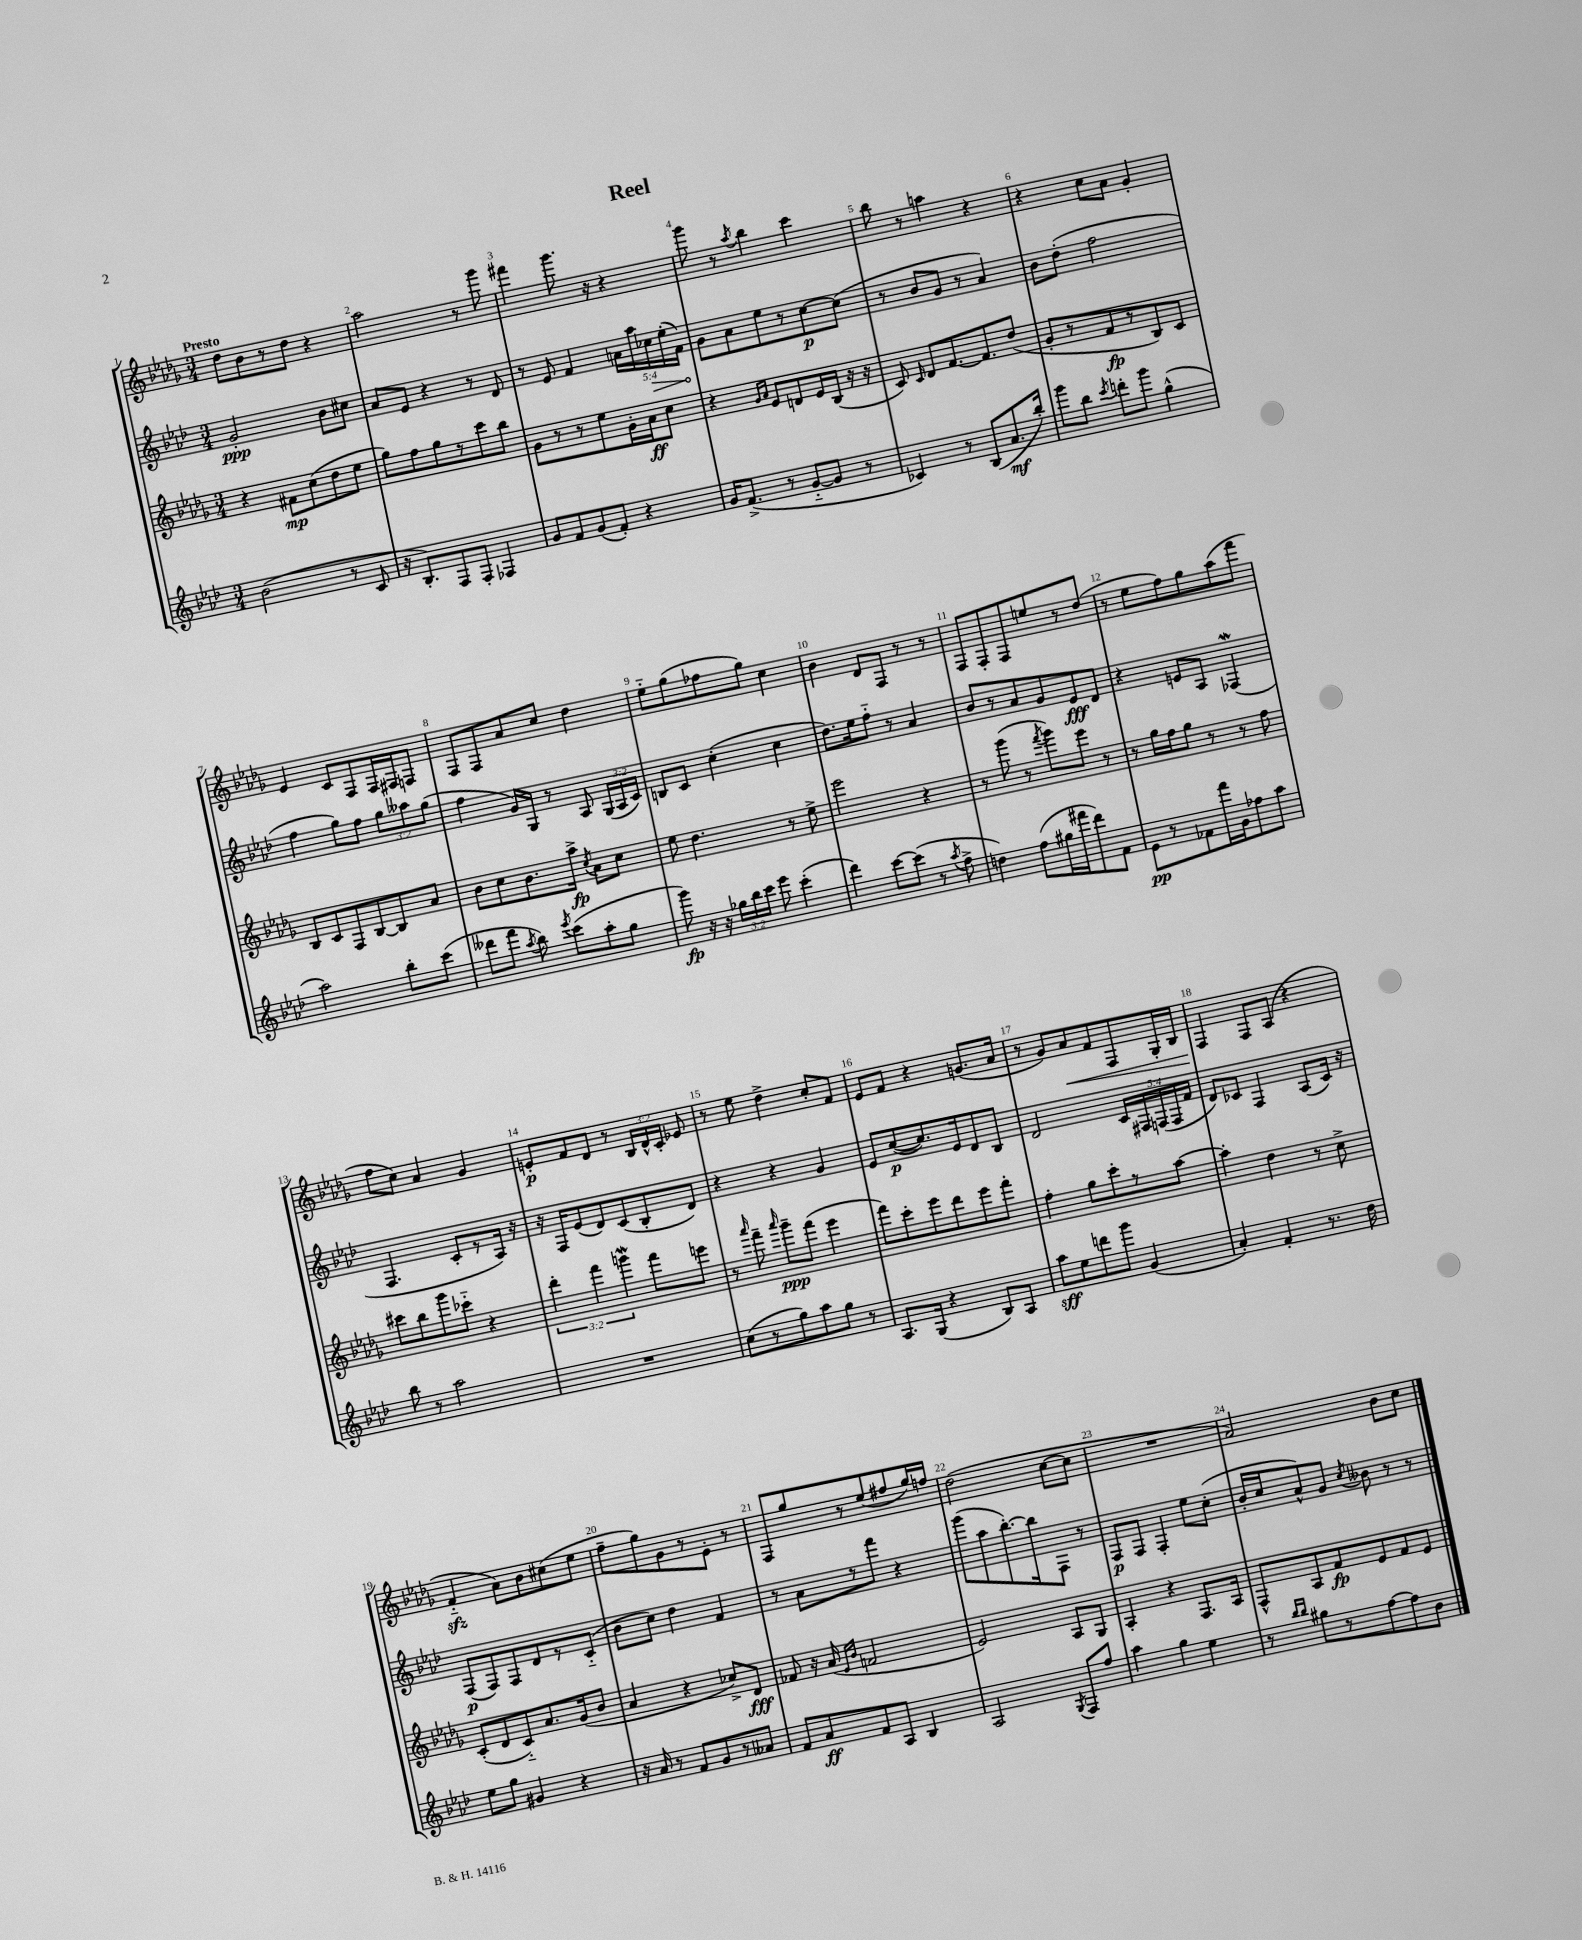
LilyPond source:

\header { title = "Reel" }
<<
\new StaffGroup <<
\new Staff = "s0" {
    \clef treble \key des \major \numericTimeSignature \time 3/4 \override Staff.TupletNumber.text = #tuplet-number::calc-fraction-text \tempo "Presto"
    \autoBeamOff des''8[ bes'8 r8 des''8] r4 |
    aes''2 r8 ges'''8 |
    fis'''4 ges'''8. r16 r4 |
    ges'''8 r8 \acciaccatura { aes''8 } bes''4 c'''4 |
    bes''8 r8 a''4 r4 |
    r4 c''8[ aes'8] ges'4-. |
    ees'4 c'8[ f8 f16 fis16 f8] |
    f8[ f8 aes'8 c''8] des''4 |
    ees''8[-_ ges''8( fes''8 ges''8]) c''4 |
    bes'4 des'8[ f8] r8 r8 |
    f8[ f8-. f8 e''8 r8 des''8]( |
    r8 ees''8[ f''8) ges''8 aes''8( f'''8] |
    f''8[ c''8]) aes'4 ges'4 |
    e'8[-.\p f'8 des'8] r8 \tuplet 3/2 { bes16[ des'16-^ c'16]-. } ees'8 |
    r8 ees''8 des''4-> c''8[-. f'8] |
    ees'8[ f'8] r4 g'8.[( aes'16] |
    r8 ges'8[) aes'8\< f'8 f8 ges16-. bes16] |
    f4\! f8[ aes8]( r4 |
    f'4-_\sfz aes'8[) bes'8 cis''8( ees''8] |
    f''8[-- ges''8) ges'8 r8 ees'8]-. r8 |
    f8[ ges''8 r8 ees''8( fis''8 ges''16) f''16] |
    des''2( c''8[~ c''8] |
    R2. |
    aes'2) bes'8[ c''8] \bar "|." |
}
\new Staff = "s1" {
    \clef treble \key aes \major \numericTimeSignature \time 3/4 \override Staff.TupletNumber.text = #tuplet-number::calc-fraction-text
    \autoBeamOff g'2-.\ppp bes'8[ cis''8] |
    aes'8[ ees'8] r4 r8 des'8 |
    r8 ees'8 f'4 \tuplet 5/4 { a'16[ aes''16 \once \override Hairpin.circled-tip = ##t ces''16\> ees''16-.( f'16]\!) } |
    g'8[ aes'8 ees''8 r8 c''8~\p c''8]( |
    r8 bes'8[ g'8] r8 aes'4) |
    bes'8[ des''8]-.( f''2 |
    f''4 g''8[) f''8] \tuplet 3/2 { g''8[ aeses''8 g''8]( } |
    f''4 g'16[) g16] r8 aes8 \tuplet 3/2 { g16[( aes16 c'16]) } |
    b8[ c'8] c''4-.( c''4 |
    des''8.[) ees''16 f''8]-_ r8 aes'4 |
    bes'8[ r8 aes'8 g'8 ees'8\fff des'8] |
    r4 e'8[ aes8] fes4\mordent( |
    f4. c'8[-. r8 aes16]) r16 |
    r16 f16[ ees'8( des'8) c'8( bes8-. des'8]) |
    r4 r4 g'4 |
    ees'8[ c''8~\p( c''8.) ees'16 des'8 bes8] |
    des'2 \tuplet 5/4 { c'16[ fis16 f16( f16 f'16] } |
    des'8[) ces'8] f4 aes8[( ces'16]) r16 |
    f8[\p( f8) f8 des'8 r8 c'8]-_( |
    bes'8[ c''8]) des''4 f'4 |
    r8 aes'8[ r8 f'''8] r4 |
    g'''8[( aes''8 bes''8.~-.) bes''16 f8] r8 |
    f8[\p f8] f4-. ees''8[ c''8]-.( |
    bes'16[-. c''16 aes'8-^) g'8] \acciaccatura { c''8 } beses'8 r8 r8 \bar "|." |
}
\new Staff = "s2" {
    \clef treble \key des \major \numericTimeSignature \time 3/4 \override Staff.TupletNumber.text = #tuplet-number::calc-fraction-text
    \autoBeamOff r4 fis'8[\mp c''8( des''8 ees''8] |
    ges''8[) f''8 ges''8 r8 c'''8 bes''8] |
    ges'8[ r8 r8 ees''8 ges'16-. aes'16\ff c''8] |
    r4 \grace { ges'16[ aes'16] } ees'8[ d'8 ees'16 bes16]( r16 r16 |
    c'8) \grace { c'16 } des'8[ f'8.~ f'8. des''8]( |
    ges'8[-. r8 f'8\fp r8 bes8) c'8] |
    bes8[ c'8 f8 bes8~ bes8 aes'8] |
    bes'8[ c''8 bes'8. aes''16]->\fp \acciaccatura { c''8 } aes'8[ c''8] |
    ees''8 des''4. r8 ees''8-> |
    ees'''2 r4 |
    r8 ges'''8( r8 \acciaccatura { f'''8 } ges'''8[) ees'''8] r8 |
    r8 ges''16[ f''16 ges''8] r8 r8 f''8 |
    cis'''8[ bes''8 ges'''8 ces'''8]-_ r4 |
    \tuplet 3/2 { des'''4-. f'''4 g'''4\mordent } f'''8[ e'''8] |
    r8 \grace { aes'''16 } f'''8-- \grace { aes'''16 } ges'''8[--\ppp f'''8]( ees'''4 |
    f'''8[) c'''8-. ees'''8 des'''8 ees'''8 f'''8]-. |
    f''4-. ges''8[ c'''8-. r8 aes''8]~ |
    aes''4-. des''4 r8 c''8-> |
    c'8[-.( des'8 c'8-_) aes'8. ges'16( bes'8] |
    aes'4 r4 ces''8[->) des'8]\fff |
    fes'8 r16 aes'16( \grace { ees'16[ bes'16] } f'2 |
    ees'2) aes8[ ges8] |
    aes4-. r4 f8.[ aes16] |
    f8[-^ aes8 f'8\fp ees'8 f'8 ees'8] \bar "|." |
}
\new Staff = "s3" {
    \clef treble \key aes \major \numericTimeSignature \time 3/4 \override Staff.TupletNumber.text = #tuplet-number::calc-fraction-text
    \autoBeamOff bes'2( r8 c'8 |
    r16 bes8.[-.) f8 f8]-. fes4 |
    g'8[ f'8 g'8( f'8]-.) r4 |
    g'16[ f'8.]->( r8 g'8[~-_ g'8] r8 |
    ces'4) r8 bes8[( aes'8.\mf bes''16]-.) |
    g'''8[ bes''8] \acciaccatura { c'''8 } d'''8[-. g'''8] g''4-^( |
    aes''2) bes''8[-. c'''8]( |
    deses'''8[ f'''8] \acciaccatura { aes''8 } bes''8) \acciaccatura { ees'''8 } c'''8[( aes''8-. g''8] |
    g'''8\fp) r16 r16 \tuplet 3/2 { ges''16[ bes''16 c'''16] } ees'''8 c'''4-.( |
    des'''4) c'''8[~ c'''8]( r8 \acciaccatura { aes''8 } f''8-> |
    d''4) f''8[( gis''16 fis'''16 des'''8) f'8] |
    ees'8[\pp r8 fes'8 f'''16 g'16 fes''8 aes''8] |
    bes''8 r8 aes''2 |
    R2. |
    c''8[( r8 g''8) aes''8 g''8] r8 |
    aes8.[ g16]( r4 bes8[) aes8] |
    aes''8[\sff ees''8 d'''8 g'''8] g'4( |
    aes'4-.) f'4-. r8. des''16 |
    ees''8[ g''8] gis'4 r4 |
    r16 aes'16 r8 f'8[ g'8 r8 aeses'8] |
    f'8[ aes'8\ff f'8 aes8] bes4 |
    aes2 \acciaccatura { g8 } f8[ f''8] |
    aes''4 g''4 ees''4 |
    r8 \grace { bes''16[ bes''16] } gis''8[ r8 f''8~ f''8 bes'8] \bar "|." |
}
>>
>>
\layout { \context { \Score \override BarNumber.break-visibility = ##(#f #t #t) barNumberVisibility = #all-bar-numbers-visible } }
